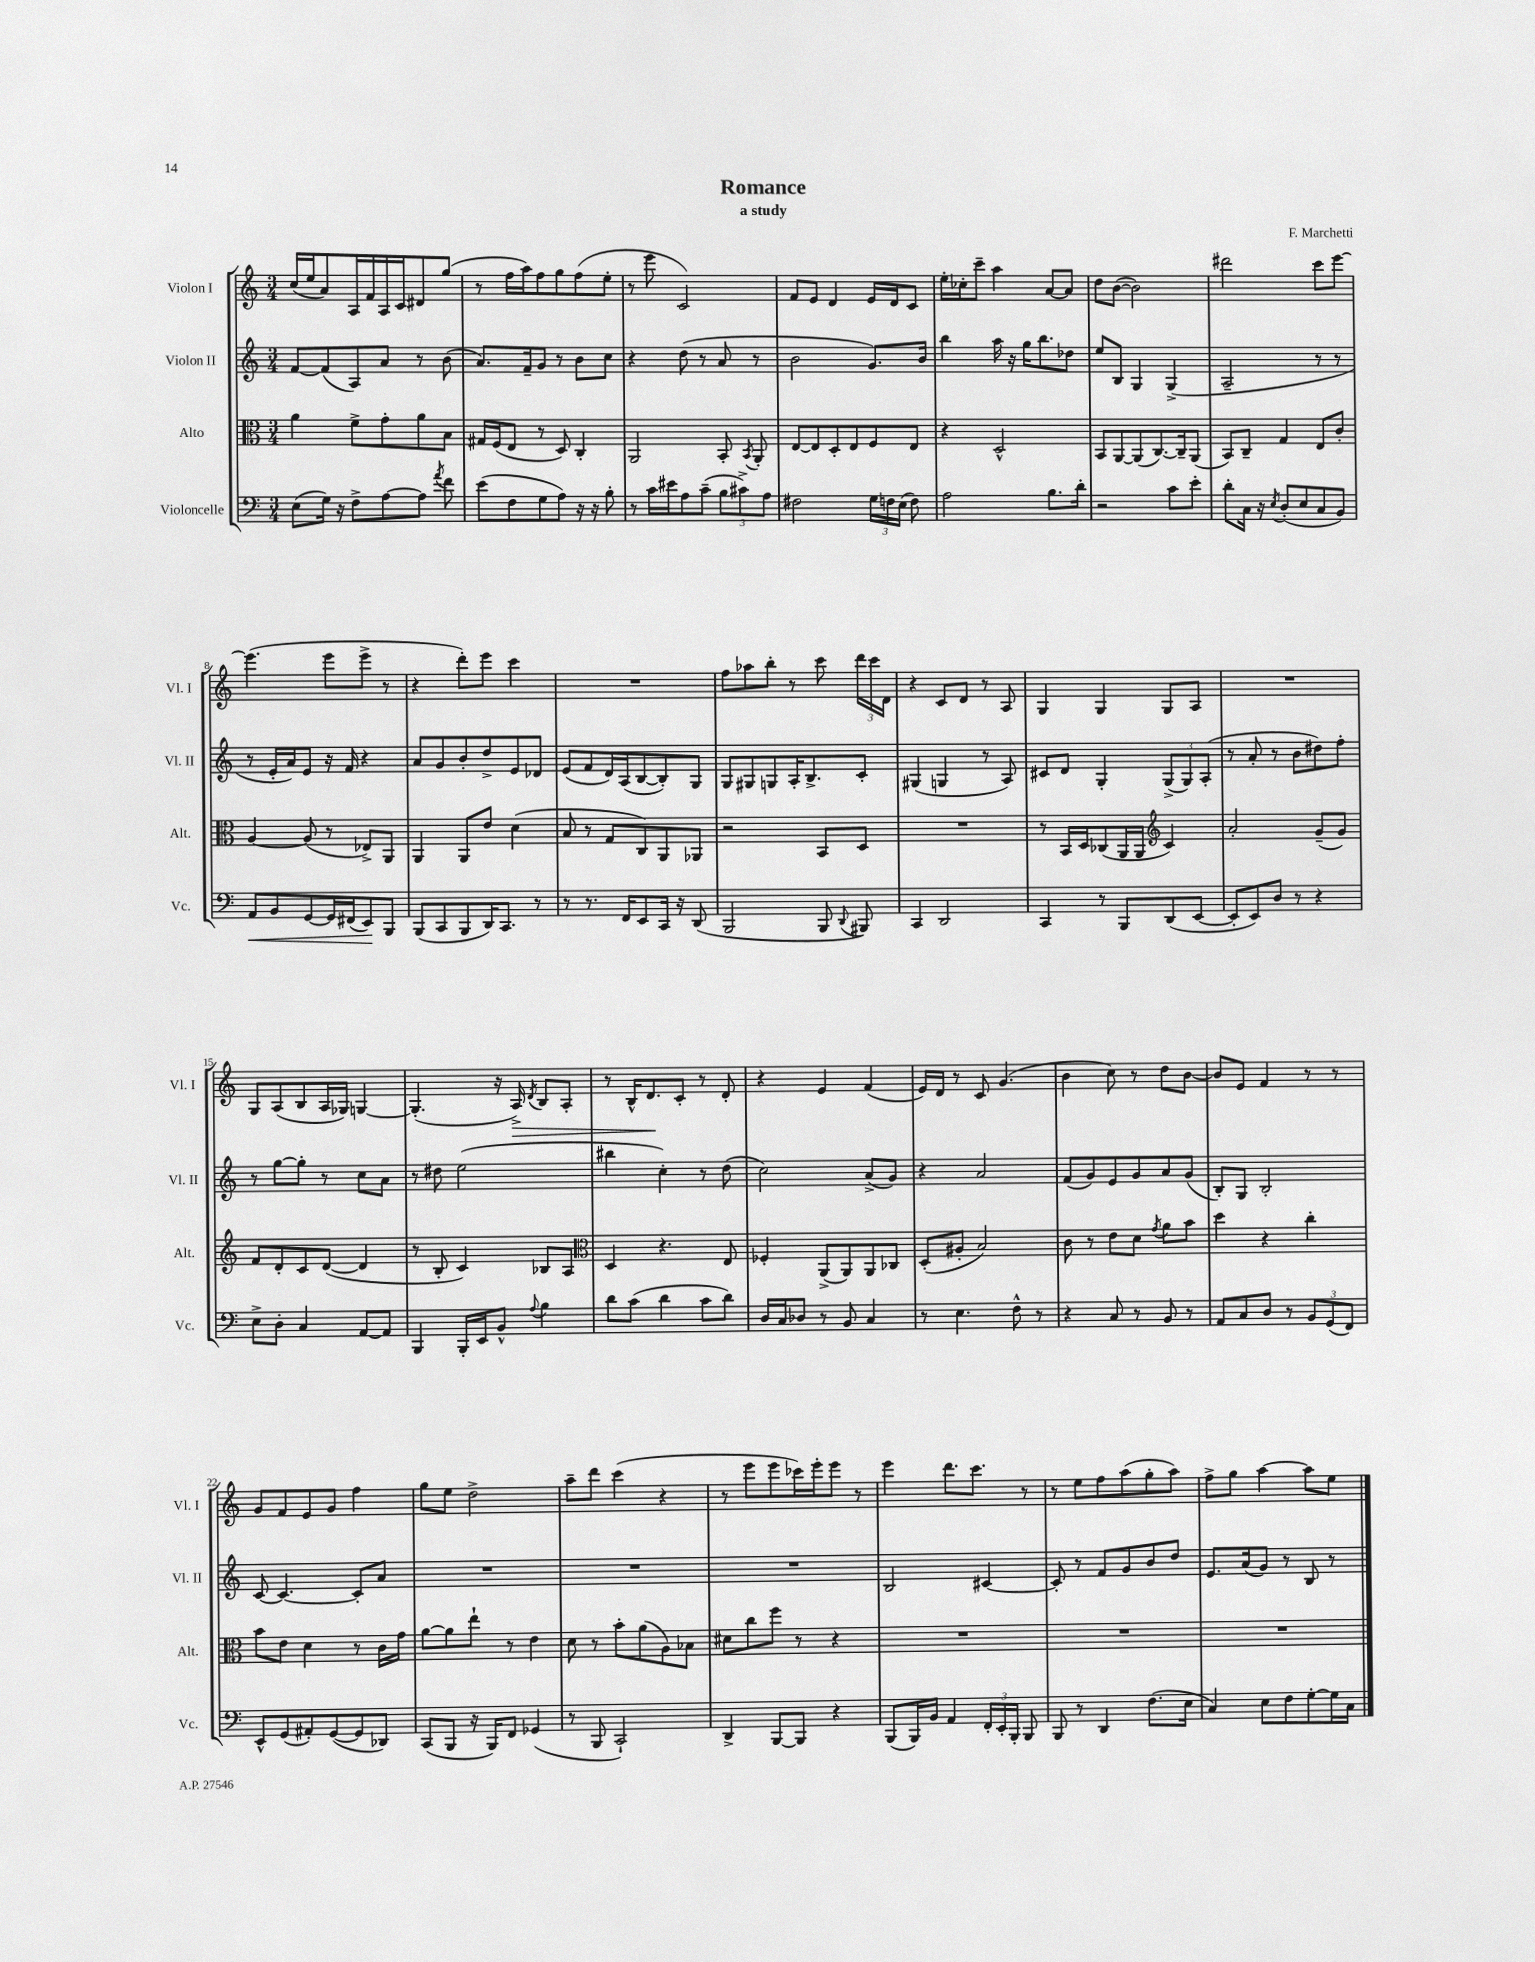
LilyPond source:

\header { title = "Romance" composer = "F. Marchetti" subtitle = "a study" }
<<
\new StaffGroup <<
\new Staff = "s0" \with { instrumentName = "Violon I" shortInstrumentName = "Vl. I" } {
    \clef treble \key c \major \numericTimeSignature \time 3/4
    \autoBeamOff c''16[( e''16 a'8) a16 f'16 a16 c'16 dis'8 g''8]( |
    r8 f''16[ a''16) f''8 g''8 f''8( e''8]-. |
    r8 e'''8 c'2) |
    f'8[ e'8] d'4 e'16[ d'16 c'8] |
    e''16[-. ces''16-. c'''8]-- a''4 a'8[~ a'8] |
    d''8[ b'8]~( b'2) |
    dis'''2 c'''8[ e'''8]~ |
    e'''4.( e'''8[ e'''8]-> r8 |
    r4 d'''8[-.) e'''8] c'''4 |
    R2. |
    f''8[ aes''8 b''8]-. r8 c'''8 \tuplet 3/2 { d'''16[ c'''16 d'16] } |
    r4 c'8[ d'8] r8 a8 |
    g4 g4 g8[ a8] |
    R2. |
    g8[ a8( b8 a16 ges16]) g4~ |
    g4.-.( r16 a16->\>) \acciaccatura { d'8 } b8[ a8]-. |
    r8 b16[-^ d'8.\! c'8]-. r8 d'8-. |
    r4 e'4 f'4( |
    e'16[) d'16] r8 c'8 g'4.( |
    b'4 c''8) r8 d''8[ b'8]~ |
    b'8[ e'8] f'4 r8 r8 |
    g'8[ f'8 e'8 g'8] f''4 |
    g''8[ e''8] d''2-> |
    a''8[-- d'''8] c'''4( r4 |
    r8 e'''8[ e'''8 ces'''16) e'''16-. e'''8] r8 |
    e'''4 d'''8.[ c'''8.] r8 |
    r8 e''8[ f''8 a''8( g''8-. a''8]) |
    f''8[-> g''8] a''4~ a''8[ e''8] \bar "|." |
}
\new Staff = "s1" \with { instrumentName = "Violon II" shortInstrumentName = "Vl. II" } {
    \clef treble \key c \major \numericTimeSignature \time 3/4
    \autoBeamOff f'8[~ f'8( a8) a'8] r8 b'8( |
    a'8.[) f'16-- g'8] r8 b'8[ c''8] |
    r4 d''8( r8 a'8 r8 |
    b'2 g'8.[) b'16] |
    b''4 a''16 r16 g''16[ b''8. des''8] |
    e''8[ b8] g4 g4->( |
    a2-- r8 r8 |
    r8 e'16[-. a'16) e'8] r16 f'16 r4 |
    a'8[ g'8 b'8-. d''8-> e'8 des'8] |
    e'8[( f'8 d'16) a16( b8~ b8-.) g8] |
    g8[ gis8 g8 a16-. b8.-> c'8]-. |
    gis4( g4 r8 a8) |
    cis'8[ d'8] g4-. \tuplet 3/2 { g8[->( g8) a8]-.( } |
    r8 a'8-. r8 b'8[ dis''8) f''8]-. |
    r8 g''8[~ g''8]-. r8 c''8[ a'8] |
    r8 dis''8 e''2( |
    bis''4 c''4-.) r8 d''8( |
    c''2) a'8[->( g'8]) |
    r4 a'2 |
    f'8[( g'8) e'8 g'8 a'8 g'8]( |
    b8[-.) g8] b2-. |
    c'8~ c'4.~ c'8[-. a'8] |
    R2. |
    R2. |
    R2. |
    b2 cis'4~ |
    cis'8-. r8 f'8[ g'8 b'8 d''8] |
    e'8.[ a'16( g'8]) r8 b8 r8 \bar "|." |
}
\new Staff = "s2" \with { instrumentName = "Alto" shortInstrumentName = "Alt." } {
    \clef alto \key c \major \numericTimeSignature \time 3/4
    \autoBeamOff a'4 f'8[-> g'8-. a'8 b8] |
    gis16[ f16( e8] r8 d8) c4-. |
    a,2 b,8-. \acciaccatura { b,8 } a,8-. |
    e8[~ e8 d8-. e8 f8 e8] |
    r4 d2-^ |
    b,8[ a,8~ a,8( c8.~) c16-- a,8]( |
    b,8[) c8]-- g4 e8[ c'8]-. |
    a4~ a8( r8 ees8[->) a,8] |
    a,4 a,8[ e'8] d'4( |
    b8 r8 g8[ c8) a,8 aes,8] |
    r2 b,8[ d8] |
    R2. |
    r8 b,16[ d16 ces8( a,16 a,16] \clef treble c'4) |
    a'2-. g'8[--( g'8]) |
    f'8[ d'8-. c'8 d'8]~( d'4 |
    r8 b8-. c'4) bes8[ a8] |
    \clef alto d4 r4. e8 |
    fes4-. a,8[->( a,8) a,8 ces8] |
    d8[-.( ais8]-. b2) |
    c'8 r8 e'8[ d'8] \acciaccatura { g'8 } a'8[ b'8] |
    d''4 r4 c''4-. |
    b'8[ e'8] d'4 r8 c'16[ g'16] |
    a'8[~ a'8 e''8]-! r8 e'4 |
    d'8 r8 b'8[-. a'8( a8) bes8] |
    dis'8[ c''8 f''8] r8 r4 |
    R2. |
    R2. |
    R2. \bar "|." |
}
\new Staff = "s3" \with { instrumentName = "Violoncelle" shortInstrumentName = "Vc." } {
    \clef bass \key c \major \numericTimeSignature \time 3/4
    \autoBeamOff e8[( g16]) r16 f8[-> a8~ a8] \acciaccatura { a'8 } f'8 |
    e'8[( f8 g8 a8]) r16 r16 b8-. |
    r8 c'16[ eis'16 a8 c'8]--( \tuplet 3/2 { b8[ cis'8->) a8] } |
    fis2 \tuplet 3/2 { g16[ f16 e16]( } f8) |
    a2 b8.[ d'16]-. |
    r2 c'8[ e'8]-. |
    d'8[-. c16] r16 \acciaccatura { e8 } d8[-.( e8 c8 b,8]) |
    a,8[\< b,8 g,8~ g,16 fis,16( e,8\!) b,,8] |
    b,,8[( c,8 b,,8 d,16) c,8.] r8 |
    r8 r8. f,16[ e,8 c,16] r16 d,8( |
    b,,2 b,,8 \appoggiatura { d,8 } bis,,8) |
    c,4 d,2 |
    c,4 r8 b,,8[ d,8( e,8]~ |
    e,8[-. e,8) d8] r8 r4 |
    e8[-> d8]-. c4 a,8[~ a,8] |
    b,,4 b,,16[-. e,16 b,8]-^ \appoggiatura { a8 } b4 |
    d'8[ c'8]( d'4 c'8[ d'8]) |
    d16[ c16 des8] r8 b,8 c4 |
    r8 e4. f8-^ r8 |
    r4 c8 r8 b,8 r8 |
    a,8[ c8 d8] r8 \tuplet 3/2 { b,8[ g,8( f,8]) } |
    e,8[-^ g,8( ais,8-.) g,8~( g,8 des,8]) |
    c,8[( b,,8] r16 b,,16[) f,8] ges,4( |
    r8 b,,8 c,2-!) |
    d,4-> b,,8[~ b,,8] r4 |
    b,,8[( b,,16) b,16] a,4 \tuplet 3/2 { f,16[-. e,16-. b,,16]-. } b,,8 |
    b,,8 r8 d,4 f8.[( e16] |
    c4) e8[ f8 g8~-. g16 c16] \bar "|." |
}
>>
>>
